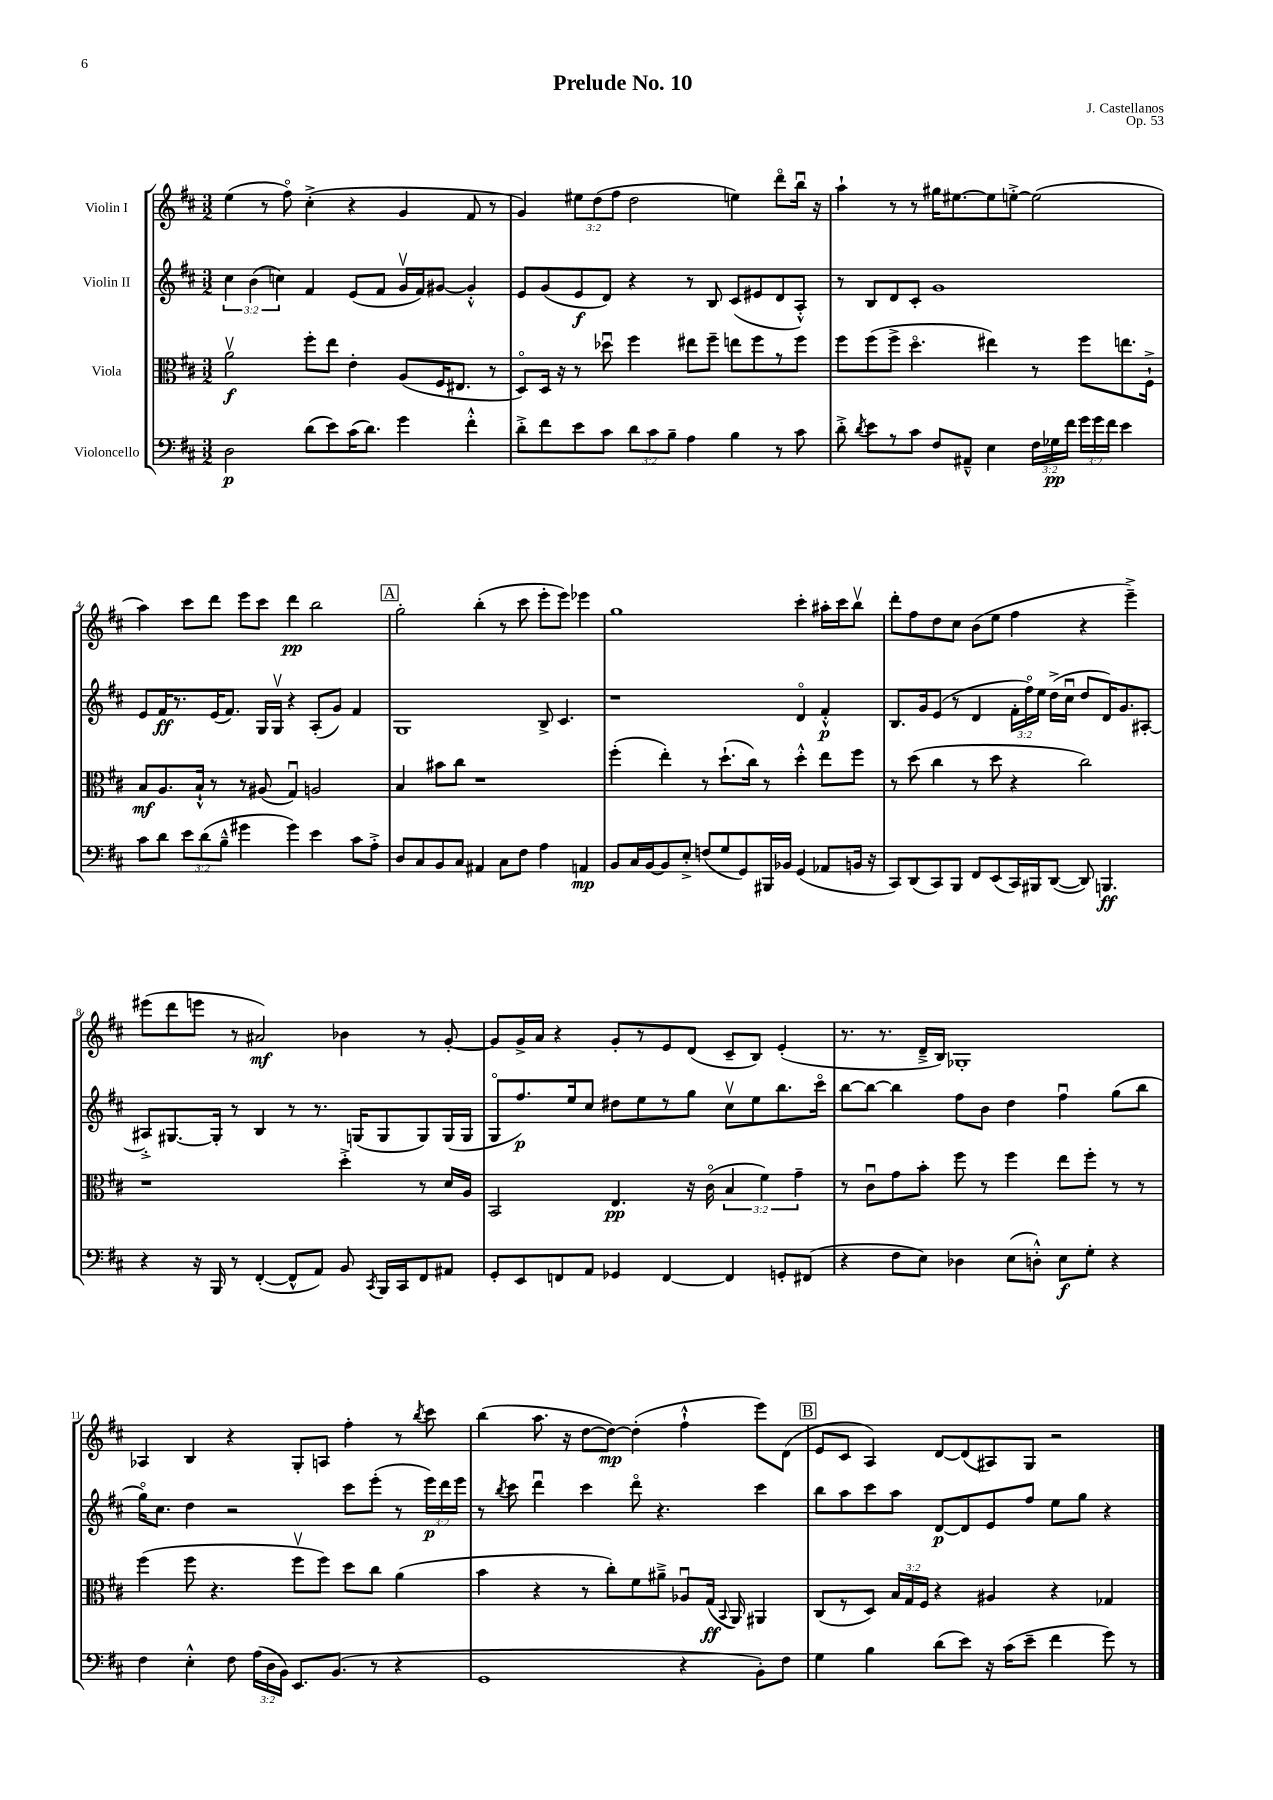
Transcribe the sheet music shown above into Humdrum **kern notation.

**kern	**dynam	**kern	**dynam	**kern	**dynam	**kern	**dynam
*part4	*part4	*part3	*part3	*part2	*part2	*part1	*part1
*staff4	*staff4	*staff3	*staff3	*staff2	*staff2	*staff1	*staff1
*I"Violoncello	*	*I"Viola	*	*I"Violin II	*	*I"Violin I	*
*clefF4	*	*clefC3	*	*clefG2	*	*clefG2	*
*k[f#c#]	*	*k[f#c#]	*	*k[f#c#]	*	*k[f#c#]	*
*M3/2	*	*M3/2	*	*M3/2	*	*M3/2	*
=1	=1	=1	=1	=1	=1	=1	=1
2D\	p	2av\	f	6cc#\	.	(4ee\	.
.	.	.	.	(6b\	.	.	.
.	.	.	.	.	.	8r	.
.	.	.	.	6ccn\)	.	.	.
.	.	.	.	.	.	8ff#\)	.
(8d\L	.	8ff#'\L	.	4f#/	.	(4cc#'^\	.
8e\)	.	8ee\J	.	.	.	.	.
(16c#\K	.	4e'\	.	(8e/L	.	4r	.
8.d\J)	.	.	.	.	.	.	.
.	.	.	.	8f#/J	.	.	.
4g\	.	(8A/L	.	16gv/LL	.	4g/	.
.	.	.	.	16f#/J)	.	.	.
.	.	16F#/K	.	[8g#X/J	.	.	.
.	.	8.E#X/J	.	.	.	.	.
4f#'^^\	.	.	.	4g#'^^/]	.	8f#/	.
.	.	8r	.	.	.	8r	.
=2	=2	=2	=2	=2	=2	=2	=2
8d'^\L	.	8D/L)	.	8e/L	.	4g/)	.
8f#\	.	16D/Jk	.	(8g/	.	.	.
.	.	16r	.	.	.	.	.
8e\	.	8r	.	8e/	f	12ee#X\L	.
.	.	.	.	.	.	(12dd\	.
8c#\J	.	8dd-Xu\	.	8d/J)	.	.	.
.	.	.	.	.	.	12ff#\J	.
12d\L	.	4ff#\	.	4r	.	2dd\	.
12c#\	.	.	.	.	.	.	.
12B~\J	.	.	.	.	.	.	.
4A\	.	8ee#X\L	.	8r	.	.	.
.	.	8ff#~\J	.	8B/	.	.	.
4B\	.	8een\L	.	(8c#/L	.	4een\)	.
.	.	8ff#\	.	8e#X/	.	.	.
8r	.	8r	.	8d/	.	8ddd\L	.
8c#\	.	8ff#\J	.	8A'^^/J)	.	16bbu\Jk	.
.	.	.	.	.	.	16r	.
=3	=3	=3	=3	=3	=3	=3	=3
8d'^\	.	8ff#\L	.	8r	.	4aa`\	.
8qd/	.	.	.	.	.	.	.
8e\L	.	(8ff#\	.	8B/L	.	.	.
8r	.	8ff#^\J	.	8d/	.	8r	.
8c#\J	.	4.dd\	.	8c#'/J	.	8r	.
8F#/L	.	.	.	1g	.	16gg#X\KL	.
.	.	.	.	.	.	[8.ee#X\	.
8AA#X~^^/J	.	.	.	.	.	.	.
4E\	.	4ee#X\)	.	.	.	8ee#\]	.
.	.	.	.	.	.	[8een'^\J	.
24F#\LL	.	8r	.	.	.	(2ee\]	.
24G-X\	pp	.	.	.	.	.	.
24f#\JJ	.	.	.	.	.	.	.
24g\LL	.	8ff#\L	.	.	.	.	.
24g\	.	.	.	.	.	.	.
24f#\JJ	.	.	.	.	.	.	.
4e\	.	8.een\	.	.	.	.	.
.	.	16F#`^\Jk	.	.	.	.	.
!!LO:LB:g=z
=4	=4	=4	=4	=4	=4	=4	=4
8c#\L	.	8B/L	mf	8e/L	.	4aa\)	.
8d\J	.	8.A/	.	16f#/K	ff	.	.
.	.	.	.	8.r	.	.	.
12e\L	.	.	.	.	.	8ccc#\L	.
.	.	16B`^^/Jk	.	.	.	.	.
(12d\	.	.	.	.	.	.	.
.	.	8r	.	(16e/K	.	8ddd\J	.
12B~^^\J	.	.	.	.	.	.	.
.	.	.	.	8.f#/J)	.	.	.
4g#X\	.	8r	.	.	.	8eee\L	.
.	.	(8A#X/	.	16G/LL	.	8ccc#\J	.
.	.	.	.	16Gv/JJ	.	.	.
4g#\)	.	4Gu/)	.	4r	.	4ddd\	pp
4e\	.	2An/	.	(8A'/L	.	2bb\	.
.	.	.	.	8g/J)	.	.	.
8c#\L	.	.	.	4f#/	.	.	.
8A'^\J	.	.	.	.	.	.	.
!!LO:REH:place=s1:t=A
=5	=5	=5	=5	=5	=5	=5	=5
8D/L	.	4B/	.	1G	.	2gg'\	.
8C#/	.	.	.	.	.	.	.
8BB/	.	8b#X\L	.	.	.	.	.
8C#/J	.	8cc#\J	.	.	.	.	.
4AA#X/	.	1r	.	.	.	(4bb'\	.
8C#\L	.	.	.	.	.	8r	.
8F#\J	.	.	.	.	.	8ccc#\	.
4A\	.	.	.	8B^/	.	8eee'\L	.
.	.	.	.	4.c#/	.	8eee\J)	.
4AAn/	mp	.	.	.	.	4eee-X\	.
=6	=6	=6	=6	=6	=6	=6	=6
8BB/L	.	(4ff#'\	.	1r	.	1gg	.
16C#/L	.	.	.	.	.	.	.
[16BB/J	.	.	.	.	.	.	.
8BB/]	.	4ee'\)	.	.	.	.	.
8E'^/J	.	.	.	.	.	.	.
(8Fn/L	.	8r	.	.	.	.	.
8G/	.	(8.dd`\L	.	.	.	.	.
8GG/)	.	.	.	.	.	.	.
.	.	16cc#\Jk)	.	.	.	.	.
16BBB#X/L	.	8r	.	.	.	.	.
16BB-X/JJ	.	.	.	.	.	.	.
(4GG/	.	4dd'^^\	.	4d/	.	4ccc#'\	.
8AA-X/L	.	8ee\L	.	4f#'^^/	p	16aa#X'\LL	.
.	.	.	.	.	.	16ccc#\J	.
16BBn/Jk	.	8ff#\J	.	.	.	8bbv\J	.
16r	.	.	.	.	.	.	.
=7	=7	=7	=7	=7	=7	=7	=7
8CC#/L)	.	8r	.	8.B/L	.	8ddd'\L	.
(8DD/	.	(8dd\	.	.	.	8ff#\	.
.	.	.	.	16g/k	.	.	.
8CC#/)	.	4cc#\	.	(8e/J	.	8dd\	.
8BBB/J	.	.	.	8r	.	8cc#\J	.
8FF#/L	.	8r	.	4d/	.	(8b\L	.
(8EE/	.	8dd\	.	.	.	8ee\J	.
16CC#/L)	.	4r	.	24f#'\LL	.	4ff#\	.
.	.	.	.	24ff#\)	.	.	.
16BBB#X/J	.	.	.	.	.	.	.
.	.	.	.	24ee\JJ	.	.	.
([8DD/J	.	.	.	(16dd^\LL	.	.	.
.	.	.	.	16cc#u\JJ	.	.	.
8DD/])	.	2cc#\)	.	8dd/L	.	4r	.
4.BBBn/	ff	.	.	16d/K)	.	.	.
.	.	.	.	8.g/	.	.	.
.	.	.	.	.	.	4eee~^\)	.
.	.	.	.	[8A#X'/J	.	.	.
!!LO:LB:g=z
=8	=8	=8	=8	=8	=8	=8	=8
4r	.	1r	.	8A#X'^/L]	.	(8eee#X\L	.
.	.	.	.	[8.G#X/	.	8ddd\	.
16r	.	.	.	.	.	8eeen\J	.
16BBB/	.	.	.	16G#'/Jk]	.	.	.
8r	.	.	.	8r	.	8r	.
([4FF#'/	.	.	.	4B/	.	2a#X/)	mf
8FF#^^/L]	.	.	.	8r	.	.	.
8AA/J)	.	.	.	8.r	.	.	.
8BB/	.	4dd'^\	.	.	.	4b-X\	.
.	.	.	.	(16Gn/KL	.	.	.
8qCC#/	.	.	.	.	.	.	.
16BBB/LL	.	.	.	8G/	.	.	.
16CC#/J	.	.	.	.	.	.	.
8FF#/	.	8r	.	8G/)	.	8r	.
8AA#X/J	.	16d/LL	.	(16G/L	.	[8g'/	.
.	.	16A/JJ	.	16G/JJ	.	.	.
=9	=9	=9	=9	=9	=9	=9	=9
8GG'/L	.	2BB/	.	8G/L	.	8g/L]	.
8EE/	.	.	.	8.ff#/)	p	16g^/L	.
.	.	.	.	.	.	16a/JJ	.
8FFn/	.	.	.	.	.	4r	.
.	.	.	.	16ee/k	.	.	.
8AA/J	.	.	.	8cc#/J	.	.	.
4GG-X/	.	4.E/	pp	8dd#X\L	.	8g'/L	.
.	.	.	.	8ee\	.	8r	.
[4FF/	.	.	.	8r	.	8e/	.
.	.	16r	.	8gg\J	.	(8d/J	.
.	.	(16c#\	.	.	.	.	.
4FF/]	.	6B/	.	8cc#v\L	.	8c#~/L	.
.	.	.	.	8ee\	.	8B/J)	.
.	.	6f#\)	.	.	.	.	.
8GGn'/L	.	.	.	8.bb\	.	(4e'/	.
.	.	6g~\	.	.	.	.	.
(8FF#X/J	.	.	.	.	.	.	.
.	.	.	.	16ccc#\Jk	.	.	.
=10	=10	=10	=10	=10	=10	=10	=10
4r	.	8r	.	[8bb\L	.	8.r	.
.	.	8c#u\L	.	8bb\J_	.	.	.
.	.	.	.	.	.	8.r	.
8F#\L	.	8g\	.	4bb\]	.	.	.
8E\J)	.	8b'\J	.	.	.	16d~^/LL	.
.	.	.	.	.	.	16B/JJ)	.
4D-X\	.	8ff#\	.	8ff#\L	.	1G-X'	.
.	.	8r	.	8b\J	.	.	.
(8E\L	.	4ff#\	.	4dd\	.	.	.
8Dn'^^\J)	.	.	.	.	.	.	.
8E\L	f	8ee\L	.	4ff#u\	.	.	.
8G'\J	.	8ff#'\J	.	.	.	.	.
4r	.	8r	.	(8gg\L	.	.	.
.	.	8r	.	8bb\J	.	.	.
!!LO:LB:g=z
=11	=11	=11	=11	=11	=11	=11	=11
4F#\	.	(4ff#\	.	16gg\KL)	.	4A-X/	.
.	.	.	.	8.cc#\J	.	.	.
4E'^^\	.	8ff#\	.	4dd\	.	4B/	.
.	.	4.r	.	.	.	.	.
8F#\	.	.	.	2r	.	4r	.
(24A\LL	.	.	.	.	.	.	.
24D\	.	.	.	.	.	.	.
24BB\JJ)	.	.	.	.	.	.	.
8.EE/L	.	8ff#v\L	.	.	.	8G'/L	.
.	.	8ff#\J)	.	.	.	8An/J	.
(8.BB/J	.	.	.	.	.	.	.
.	.	8dd\L	.	8ccc#\L	.	4ff#'\	.
8r	.	8cc#\J	.	(8eee'\J	.	.	.
4r	.	(4a\	.	8r	.	8r	.
.	.	.	.	.	.	8qbb/	.
.	.	.	.	24eee\LL)	p	8ccc#\	.
.	.	.	.	24ddd\	.	.	.
.	.	.	.	24eee\JJ	.	.	.
=12	=12	=12	=12	=12	=12	=12	=12
1GG	.	4b\	.	8r	.	(4bb\	.
.	.	.	.	8qbb/	.	.	.
.	.	.	.	8ccc#\	.	.	.
.	.	4r	.	4dddu\	.	8.aa\	.
.	.	.	.	.	.	16r	.
.	.	8r	.	4ccc#\	.	[8dd\L	.
.	.	8cc#'\L)	.	.	.	8dd\J_)	mp
.	.	8f#\	.	8ddd\	.	(4dd'\]	.
.	.	8a#X~^\J	.	4.r	.	.	.
4r	.	8A-Xu/L	.	.	.	4ff#`^^\	.
.	.	(16G/Jk	ff	.	.	.	.
.	.	8qqBB/	.	.	.	.	.
.	.	16AA/)	.	.	.	.	.
8BB'\L)	.	4AA#X/	.	4ccc#\	.	8eee\L)	.
8F#\J	.	.	.	.	.	(8d\J	.
!!LO:REH:place=s1:t=B
=13	=13	=13	=13	=13	=13	=13	=13
4G\	.	(8C#/L	.	8bb\L	.	8e/L	.
.	.	8r	.	8aa\	.	8c#/J	.
4B\	.	8D/J)	.	8ccc#\	.	4A/)	.
.	.	24B/LL	.	8aa\J	.	.	.
.	.	24G/	.	.	.	.	.
.	.	24F#/JJ	.	.	.	.	.
(8d\L	.	4r	.	[8d/L	p	[8d/L	.
8e\J)	.	.	.	8d/]	.	(8d/]	.
16r	.	4A#X/	.	8e/	.	8A#X/)	.
(16c#\KL	.	.	.	.	.	.	.
8e~\J	.	.	.	8ff#/J	.	8G/J	.
4f#\	.	4r	.	8ee\L	.	2r	.
.	.	.	.	8gg\J	.	.	.
8g\)	.	4G-X/	.	4r	.	.	.
8r	.	.	.	.	.	.	.
==	==	==	==	==	==	==	==
*-	*-	*-	*-	*-	*-	*-	*-
